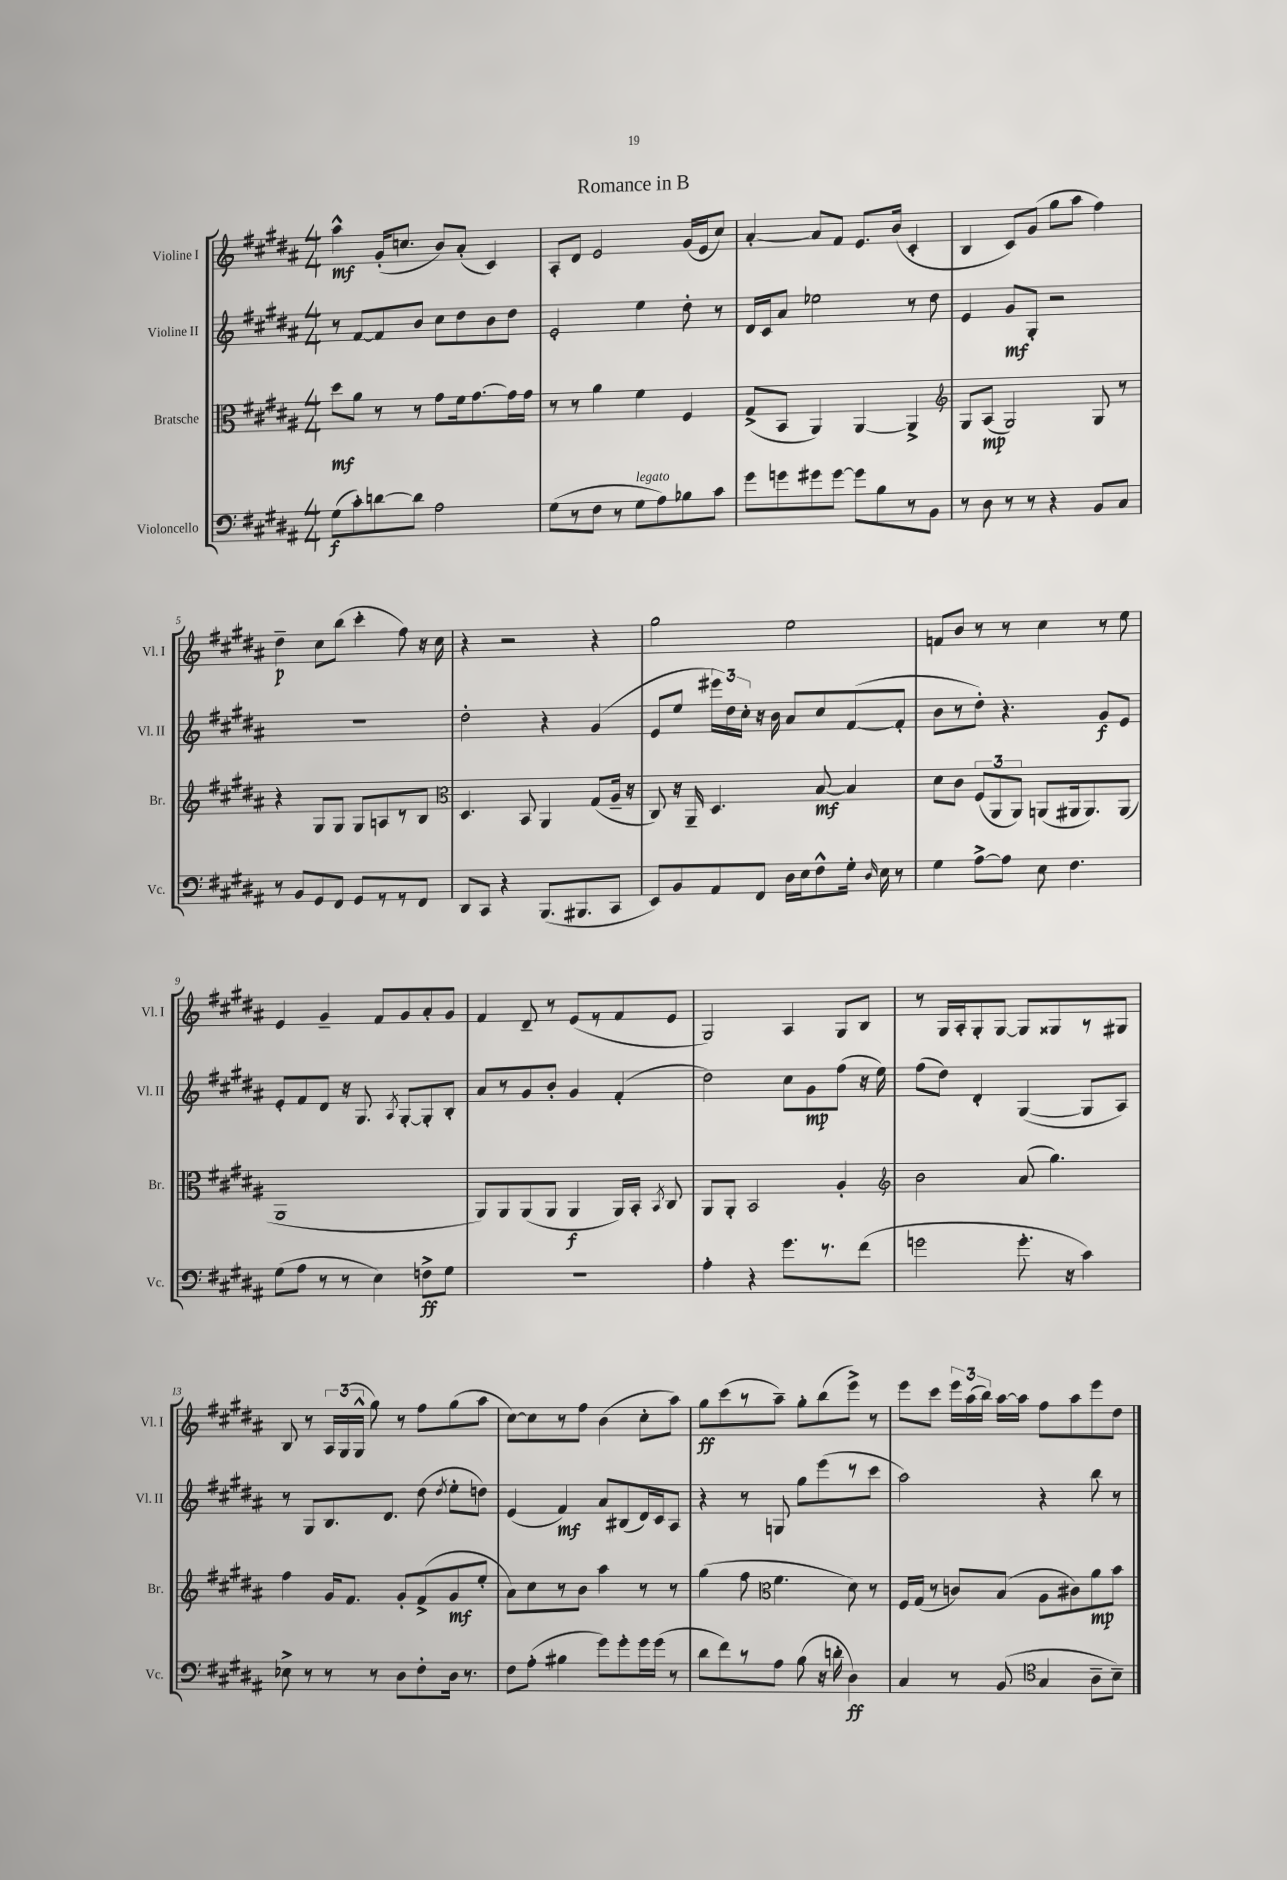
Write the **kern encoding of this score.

**kern	**dynam	**kern	**dynam	**kern	**dynam	**kern	**dynam
*part4	*part4	*part3	*part3	*part2	*part2	*part1	*part1
*staff4	*staff4	*staff3	*staff3	*staff2	*staff2	*staff1	*staff1
*I"Violoncello	*	*I"Bratsche	*	*I"Violine II	*	*I"Violine I	*
*I'Vc.	*	*I'Br.	*	*I'Vl. II	*	*I'Vl. I	*
*clefF4	*	*clefC3	*	*clefG2	*	*clefG2	*
*k[f#c#g#d#a#]	*	*k[f#c#g#d#a#]	*	*k[f#c#g#d#a#]	*	*k[f#c#g#d#a#]	*
*M4/4	*	*M4/4	*	*M4/4	*	*M4/4	*
=1	=1	=1	=1	=1	=1	=1	=1
(8G#\L	f	8dd#\L	mf	8r	.	4aa#^^\	mf
8c#'\)	.	8a#\J	.	[8f#/L	.	.	.
[8dn\	.	8r	.	8f#/]	.	(16g#'/KL	.
.	.	.	.	.	.	8.ccn/J	.
8d\J]	.	8r	.	8b/J	.	.	.
2A#\	.	8g#\L	.	8cc#\L	.	8b/L)	.
.	.	16f#\k	.	8dd#\	.	(8a#'/J	.
.	.	[8.g#\	.	.	.	.	.
.	.	.	.	8b\	.	4c#/)	.
.	.	16g#\L]	.	8dd#\J	.	.	.
.	.	16g#\JJ	.	.	.	.	.
=2	=2	=2	=2	=2	=2	=2	=2
(8G#\L	.	8r	.	2e'/	.	8A#'/L	.
8r	.	8r	.	.	.	8d#/J	.
8F#\J	.	4a#\	.	.	.	2e/	.
8r	.	.	.	.	.	.	.
!LO:TX:a:i:t=legato	!	!	!	!	!	!	!
8G#\L	.	4f#\	.	4ee\	.	.	.
8A#\)	.	.	.	.	.	.	.
8B-X\	.	4F#/	.	8dd#'\	.	(16g#/LL	.
.	.	.	.	.	.	16e/J	.
8c#\J	.	.	.	8r	.	8cc#/J)	.
=3	=3	=3	=3	=3	=3	=3	=3
8g#\L	.	(8G#^/L	.	16d#/LL	.	[4a#'/	.
.	.	.	.	16c#/J	.	.	.
8gn\	.	8BB/J	.	8a#/J	.	.	.
8g#X\	.	4AA#/)	.	2ee-X\	.	8a#/L]	.
[8g#\J	.	.	.	.	.	8f#/J	.
8g#\L]	.	[4AA#/	.	.	.	8.e/L	.
8B\	.	.	.	.	.	.	.
.	.	.	.	.	.	(16b/Jk	.
8r	.	4AA#^/]	.	8r	.	4c#'/	.
8BB\J	.	.	.	8dd#\	.	.	.
=4	=4	=4	=4	=4	=4	=4	=4
*	*	*clefG2	*	*	*	*	*
8r	.	8G#/L	.	4e/	.	4B/	.
8D#\	.	(8A#/J	mp	.	.	.	.
8r	.	2G#/)	.	8g#/L	mf	8c#/L)	.
8r	.	.	.	8G#'/J	.	(8g#/J	.
4r	.	.	.	2r	.	8gg#\L	.
.	.	.	.	.	.	8aa#\J	.
8BB/L	.	8G#/	.	.	.	4ff#\)	.
8C#/J	.	8r	.	.	.	.	.
!!LO:LB:g=z
=5	=5	=5	=5	=5	=5	=5	=5
8r	.	4r	.	1r	.	4dd#~\	p
8BB/L	.	.	.	.	.	.	.
8GG#/	.	8G#/L	.	.	.	8cc#\L	.
8FF#/J	.	8G#/J	.	.	.	(8bb\J	.
8GG#/L	.	8G#/L	.	.	.	4ccc#'\	.
8r	.	8An/	.	.	.	.	.
8r	.	8r	.	.	.	8ff#\)	.
8FF#/J	.	8B/J	.	.	.	16r	.
.	.	.	.	.	.	16cc#\	.
=6	=6	=6	=6	=6	=6	=6	=6
*	*	*clefC3	*	*	*	*	*
8DD#/L	.	4.D#/	.	2dd#'\	.	4r	.
8CC#/J	.	.	.	.	.	.	.
4r	.	.	.	.	.	2r	.
.	.	8BB/	.	.	.	.	.
(8.BBB/L	.	4AA#/	.	4r	.	.	.
8.BBB#X/	.	.	.	.	.	.	.
.	.	(8G#/L	.	(4g#/	.	4r	.
8CC#/J	.	16A#~/Jk	.	.	.	.	.
.	.	16r	.	.	.	.	.
=7	=7	=7	=7	=7	=7	=7	=7
8EE/L)	.	8C#/)	.	8e/L	.	2gg#\	.
8BB/	.	16r	.	8ee/J	.	.	.
.	.	16AA#~/	.	.	.	.	.
8AA#/	.	4.D#/	.	24eee#X\LL)	.	.	.
.	.	.	.	24dd#\	.	.	.
.	.	.	.	24cc#'\JJ	.	.	.
8FF#/J	.	.	.	16r	.	.	.
.	.	.	.	16b\	.	.	.
16D#\LL	.	.	.	8a#/L	.	2ee\	.
16E\J	.	.	.	.	.	.	.
8F#^^\	.	[8B/	mf	8cc#/	.	.	.
16G#'\Jk	.	4B/]	.	([8f#/	.	.	.
16qqD#/	.	.	.	.	.	.	.
16E\	.	.	.	.	.	.	.
8r	.	.	.	8f#'/J]	.	.	.
=8	=8	=8	=8	=8	=8	=8	=8
4G#\	.	8d#\L	.	8b\L	.	8fn/L	.
.	.	8c#\J	.	8r	.	8b/J	.
[8A#^\L	.	(12F#/L	.	8dd#'\J)	.	8r	.
.	.	12AA#/	.	.	.	.	.
8A#\J]	.	.	.	4.r	.	8r	.
.	.	12AA#/J)	.	.	.	.	.
8E\	.	(8AAn/L	.	.	.	4cc#\	.
4.F#\	.	16AA#X/k	.	.	.	.	.
.	.	8.AA#/)	.	.	.	.	.
.	.	.	.	8g#/L	f	8r	.
.	.	(8AA#/J	.	8e/J	.	8ee\	.
!!LO:LB:g=z
=9	=9	=9	=9	=9	=9	=9	=9
(8G#\L	.	1AA#	.	8e'/L	.	4e/	.
8A#\J	.	.	.	8f#/	.	.	.
8r	.	.	.	8d#/J	.	4g#~/	.
8r	.	.	.	16r	.	.	.
.	.	.	.	8.G#/	.	.	.
4E\)	.	.	.	.	.	8f#/L	.
.	.	.	.	8qA#/	.	.	.
.	.	.	.	[8G#'/L	.	8g#/	.
8Fn^\L	ff	.	.	8G#'/]	.	8a#'/	.
8G#\J	.	.	.	8B'/J	.	8g#/J	.
=10	=10	=10	=10	=10	=10	=10	=10
1r	.	8AA#/L)	.	8a#/L	.	4f#/	.
.	.	8AA#/	.	8r	.	.	.
.	.	(8AA#/	.	8g#/	.	8d#~/	.
.	.	8AA#/J	.	8b'/J	.	8r	.
.	.	4AA#/	f	4g#/	.	(8e/L	.
.	.	.	.	.	.	8r	.
.	.	16AA#/LL)	.	(4f#'/	.	8f#/	.
.	.	16BB'/JJ	.	.	.	.	.
.	.	8qBB/	.	.	.	.	.
.	.	8C#/	.	.	.	8e/J	.
=11	=11	=11	=11	=11	=11	=11	=11
4A#'\	.	8AA#/L	.	2dd#\)	.	2G#/)	.
.	.	8AA#'/J	.	.	.	.	.
4r	.	2BB/	.	.	.	.	.
8.g#\L	.	.	.	8cc#\L	.	4A#/	.
.	.	.	.	8g#\	mp	.	.
8.r	.	.	.	.	.	.	.
.	.	4A#'/	.	(8ff#\J	.	8G#/L	.
(8f#\J	.	.	.	16r	.	8B/J	.
.	.	.	.	16ee\)	.	.	.
=12	=12	=12	=12	=12	=12	=12	=12
*	*	*clefG2	*	*	*	*	*
2gn\	.	2b\	.	(8ff#\L	.	8r	.
.	.	.	.	8dd#\J)	.	16G#/LL	.
.	.	.	.	.	.	16A#'/J	.
.	.	.	.	4d#'/	.	8G#'/	.
.	.	.	.	.	.	[8G#/J	.
8.g'\	.	(8a#/	.	([4G#/	.	8G#/L]	.
.	.	4.gg#\)	.	.	.	8G##X/	.
16r	.	.	.	.	.	.	.
4c#\)	.	.	.	8G#/L]	.	8r	.
.	.	.	.	8A#/J)	.	8G#X/J	.
!!LO:LB:g=z
=13	=13	=13	=13	=13	=13	=13	=13
8E-X^\	.	4ff#\	.	8r	.	8B/	.
8r	.	.	.	8G#/L	.	8r	.
8r	.	16g#/KL	.	8.B/	.	24A#/LL	.
.	.	.	.	.	.	(24G#/	.
.	.	8.f#/J	.	.	.	.	.
.	.	.	.	.	.	24G#^^/JJ	.
8r	.	.	.	.	.	8gg#\)	.
.	.	.	.	8.d#/J	.	.	.
8D#\L	.	8g#'/L	.	.	.	8r	.
8F#'\	.	(8f#^/	.	(8dd#\	.	8ff#\L	.
.	.	.	.	8qdd#/	.	.	.
16D#\Jk	.	8g#/	mf	8ee'\L	.	(8gg#\	.
8.r	.	.	.	.	.	.	.
.	.	8ee'/J	.	8ddn\J)	.	8aa#\J	.
=14	=14	=14	=14	=14	=14	=14	=14
8F#\L	.	8a#\L)	.	(4e/	.	[8cc#\L)	.
(8A#'\J	.	8cc#\	.	.	.	8cc#\]	.
4B#X\	.	8r	.	4f#/)	mf	8r	.
.	.	8b\J	.	.	.	8ff#\J	.
8g#\L)	.	4aa#\	.	8a#/L	.	(4b\	.
8g#'\	.	.	.	(8B#X/	.	.	.
16g#\L	.	8r	.	16d#/L)	.	8cc#'\L	.
(16g#\JJ	.	.	.	16c#/J	.	.	.
8r	.	8r	.	8A#/J	.	8aa#\J)	.
=15	=15	=15	=15	=15	=15	=15	=15
8d#\L	.	(4gg#\	.	4r	.	8gg#\L	ff
8f#\)	.	.	.	.	.	(8ccc#\	.
8r	.	8ff#\	.	8r	.	8r	.
*	*	*clefC3	*	*	*	*	*
8A#\J	.	4.f#\	.	8Gn/	.	8aa#~\J)	.
(8B\	.	.	.	8gg#\L	.	8gg#'\L	.
16r	.	.	.	(8eee\	.	(8bb\	.
16dn'\	.	.	.	.	.	.	.
4D#\)	ff	8d#\)	.	8r	.	8eee^\J)	.
.	.	8r	.	8ccc#\J	.	8r	.
=16	=16	=16	=16	=16	=16	=16	=16
4C#/	.	16F#/LL	.	2aa#\)	.	8eee\L	.
.	.	(16G#/JJ	.	.	.	.	.
.	.	8r	.	.	.	8ccc#\J	.
8r	.	8cn/L)	.	.	.	24eee\LL	.
.	.	.	.	.	.	(24aa#\	.
.	.	.	.	.	.	24bb\JJ)	.
(8BB/	.	(8B/J	.	.	.	[16aa#\LL	.
.	.	.	.	.	.	16aa#\JJ]	.
*clefC4	*	*	*	*	*	*	*
4G#/	.	8A#\L	.	4r	.	8ff#\L	.
.	.	8c#X\)	.	.	.	8aa#\	.
8A#~\L	.	8a#\	mp	8bb\	.	8eee\	.
8B~\J)	.	8b\J	.	8r	.	8dd#\J	.
==	==	==	==	==	==	==	==
*-	*-	*-	*-	*-	*-	*-	*-
